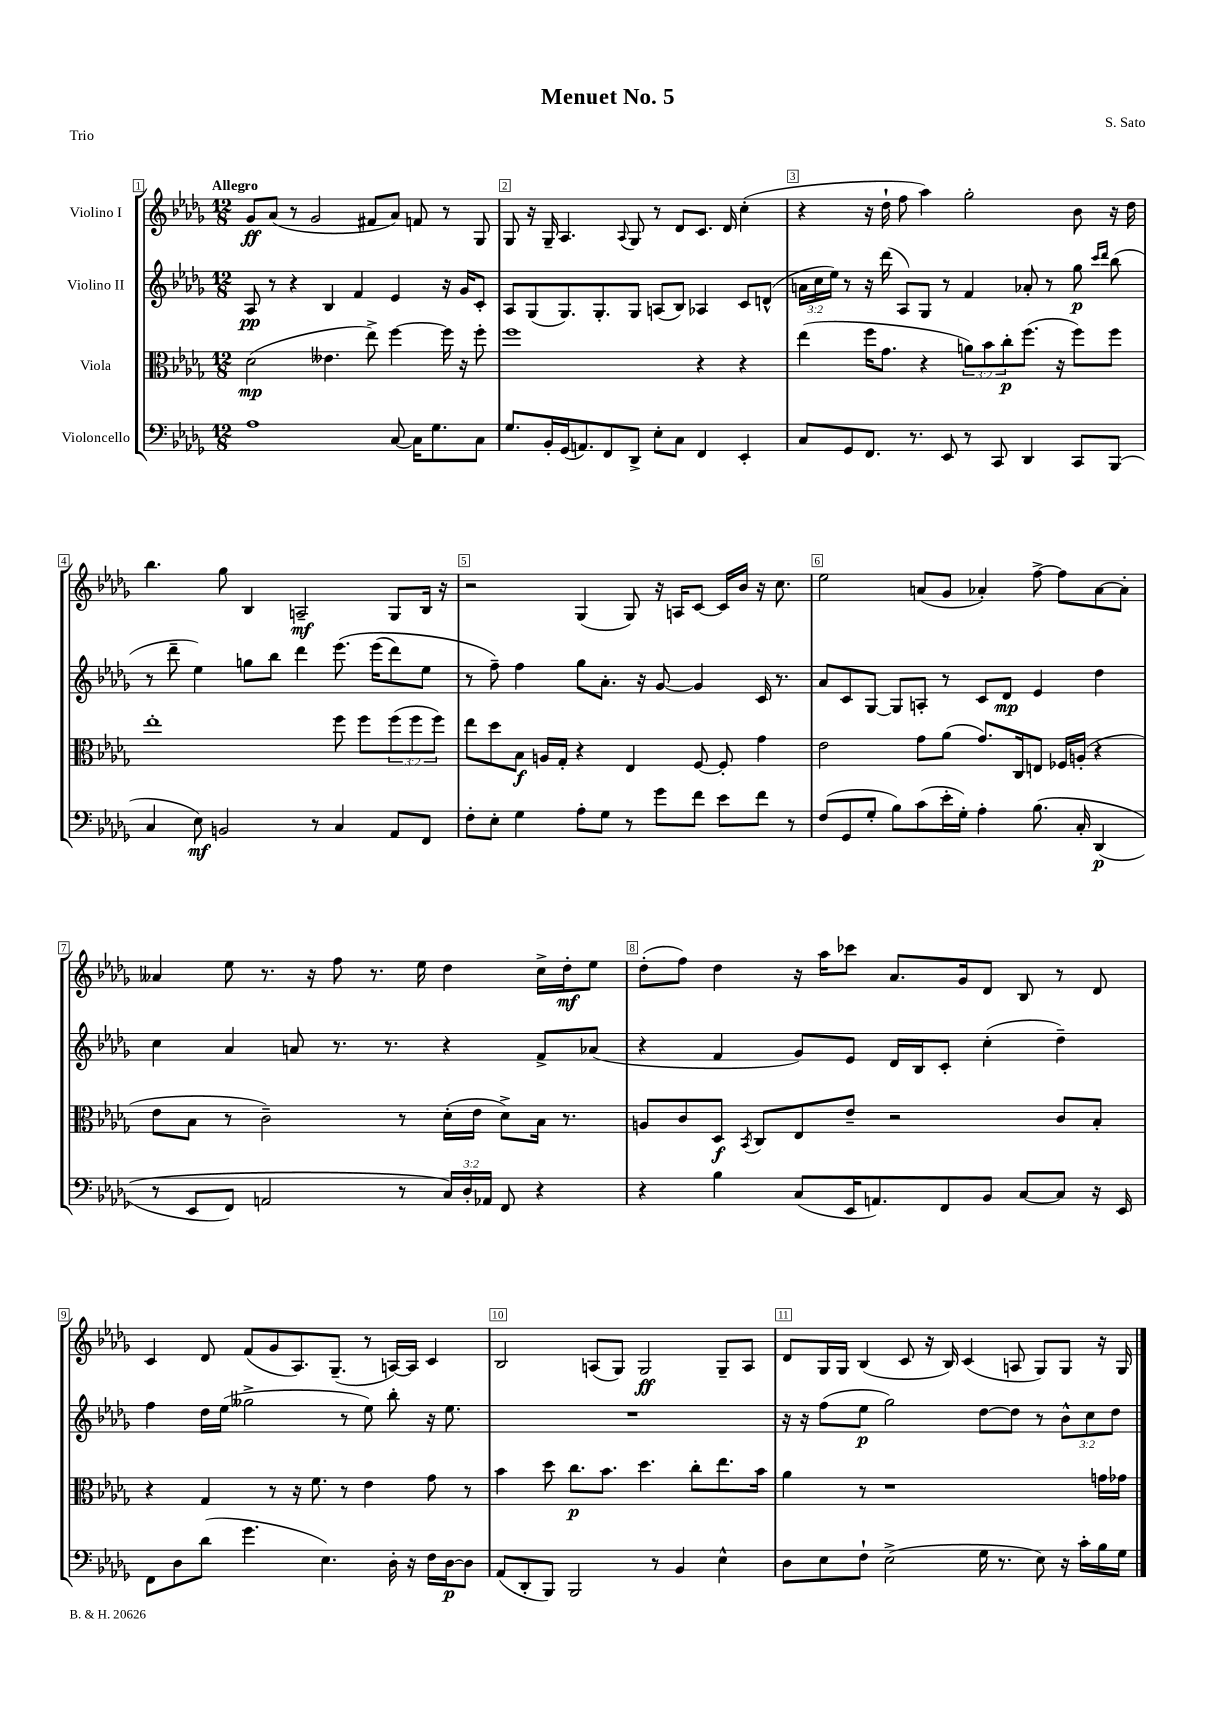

**kern	**kern	**kern	**kern
*staff4	*staff3	*staff2	*staff1
*clefF4	*clefC3	*clefG2	*clefG2
*k[b-e-a-d-g-]	*k[b-e-a-d-g-]	*k[b-e-a-d-g-]	*k[b-e-a-d-g-]
*M12/8	*M12/8	*M12/8	*M12/8
1A-	(2d-	8A-	8g-
.	.	8r	(8a-
.	.	4r	8r
.	.	.	2g-
.	4.e--	4B-	.
.	.	4f	.
.	8ee-^)	.	8f#
[8C	[4ff	4e-	8a-)
16C]	.	.	8f
8.G-	.	.	.
.	16ff]	16r	8r
.	16r	16g-	.
8C	8ff'	8c'	8G-
=	=	=	=
8.G-	1ff	8A-	8G-
.	.	(8G-	16r
16BB-'	.	.	16G-~
(16GG-	.	8.G-)	4.A-
8.AA)	.	.	.
.	.	8.G-'	.
8FF	.	.	.
.	.	.	8qqA-
8DD-^	.	8G-	8G-
8E-'	.	(8A	8r
8C	.	8B-)	8d-
4FF	4r	4A-	8.c
.	.	.	16d-
4EE-'	4r	8c	(4cc'
.	.	(8d^^	.
=	=	=	=
8C	(4ee-	24a	4r
.	.	24cc	.
.	.	24ee-)	.
8GG-	.	8r	.
8.FF	16ff	16r	16r
.	8.g-	(16ddd-	16dd-`
.	.	8A-)	8ff
8.r	.	.	.
.	4r	8G-	4aa-)
8EE-	.	8r	.
8r	12a)	4f	2gg-'
.	12b-	.	.
8CC	.	.	.
.	12cc'	.	.
4DD-	(8.ff	8a-'	.
.	.	8r	.
.	16r	.	.
8CC	8ff)	8gg-	8b-
.	.	16qqccc	.
.	.	16qqddd-	.
(8BBB-	8ff	(8bb-	16r
.	.	.	16dd-
=	=	=	=
4C	1ee-'	8r	4.bb-
.	.	8ddd-~	.
8E-)	.	4ee-)	.
2BB	.	.	8gg-
.	.	8gg	4B-
.	.	8bb-	.
.	.	4ddd-	2A~
8r	.	.	.
4C	8ff	&(8.eee-	.
.	8ff	.	.
.	.	(16eee-	.
8AA-	(12ff	8ddd-)	8G-
.	12ff	.	.
8FF	.	8ee-	16B-
.	12ff)	.	.
.	.	.	16r
=	=	=	=
8F'	8ee-	8r	2r
8E-'	8dd-	8ff~&)	.
4G-	8B-	4ff	.
.	16A	.	.
.	16G-'	.	.
8A-'	4r	8gg-	(4G-
8G-	.	8.a-'	.
8r	4E-	.	8G-)
.	.	16r	.
8g-	.	[8g-	16r
.	.	.	16A
8f	[8F	4g-]	[8c
8e-	8F']	.	16c]
.	.	.	16b-
8f	4g-	16c	16r
.	.	8.r	8.cc
8r	.	.	.
=	=	=	=
(8F	2e-	8a-	2ee-
8GG-	.	8c	.
8G-'	.	[8G-	.
8B-)	.	8G-]	.
(8c	8g-	8A'	(8a
16e-'	(8a-	8r	8g-
16G-')	.	.	.
4A-'	8.g-)	8c	4a-')
.	.	8d-	.
.	16C	.	.
&(8.B-	8E	4e-	[8ff^
.	16F-	.	8ff]
16C'	(16A'	.	.
(4DD-	4r	4dd-	[8a-
.	.	.	8a-']
=	=	=	=
8r	8e-	4cc	4a--
8EE-	8B-	.	.
8FF)	8r	4a-	8ee-
2AA	2c~)	.	8.r
.	.	8a	.
.	.	.	16r
.	.	8.r	8ff
.	.	.	8.r
.	.	8.r	.
8r	8r	.	.
.	.	.	16ee-
24C&)	(16d-'	4r	4dd-
24D-'	.	.	.
.	16e-	.	.
24AA-	.	.	.
8FF	8d-^)	.	.
4r	16B-	8f^	16cc^
.	8.r	.	16dd-'
.	.	(8a-	8ee-
=	=	=	=
4r	8A	4r	(8dd-'
.	8c	.	8ff)
4B-	8D-	4f	4dd-
.	8qBB-	.	.
.	8C	.	.
(8C	8E-	8g-)	16r
.	.	.	16aa-
16EE-	8e-~	8e-	8ccc-
8.AA)	.	.	.
.	2r	16d-	8.a-
.	.	16B-	.
8FF	.	8c'	.
.	.	.	16g-
8BB-	.	(4cc'	8d-
[8C	.	.	8B-
8C]	8c	4dd-~)	8r
16r	8B-'	.	8d-
16EE-	.	.	.
=	=	=	=
8FF	4r	4ff	4c
8D-	.	.	.
(8d-	4G-	16dd-	8d-
.	.	(16ee-	.
4.g-	.	2gg--^	(8f
.	8r	.	8g-
.	16r	.	8.A-)
.	8.f	.	.
4.E-)	.	.	.
.	.	.	(8.G-~
.	8r	8r	.
.	4e-	8ee-)	8r
16D-'	.	8bb-'	[16A)
16r	.	.	16A]
16F	8g-	16r	4c
[16D-	.	8.ee-	.
8D-]	8r	.	.
=	=	=	=
(8AA-	4b-	1.r	2B-
8DD-'	.	.	.
8BBB-)	8dd-	.	.
2BBB-	8.cc	.	.
.	.	.	(8A
.	8.b-	.	.
.	.	.	8G-)
.	4.dd-	.	2G-
8r	.	.	.
4BB-	.	.	.
.	8cc'	.	.
4E-^^	8.ee-	.	8G-~
.	.	.	8A
.	16b-	.	.
=	=	=	=
8D-	4a-	16r	8d-
.	.	16r	.
8E-	.	(8ff	16G-
.	.	.	16G-
8F`	8r	8ee-	(4B-
(2E-^	1r	2gg-)	.
.	.	.	8c
.	.	.	16r
.	.	.	16B-)
.	.	.	(4c
16G-	.	[8dd-	.
8.r	.	.	.
.	.	8dd-]	8A
8E-)	.	8r	8G-)
16r	.	12b-^^	8G-
16c'	.	.	.
.	.	12cc	.
16B-	16g	.	16r
.	.	12dd-	.
16G-	16g-	.	16G-
==	==	==	==
*-	*-	*-	*-
